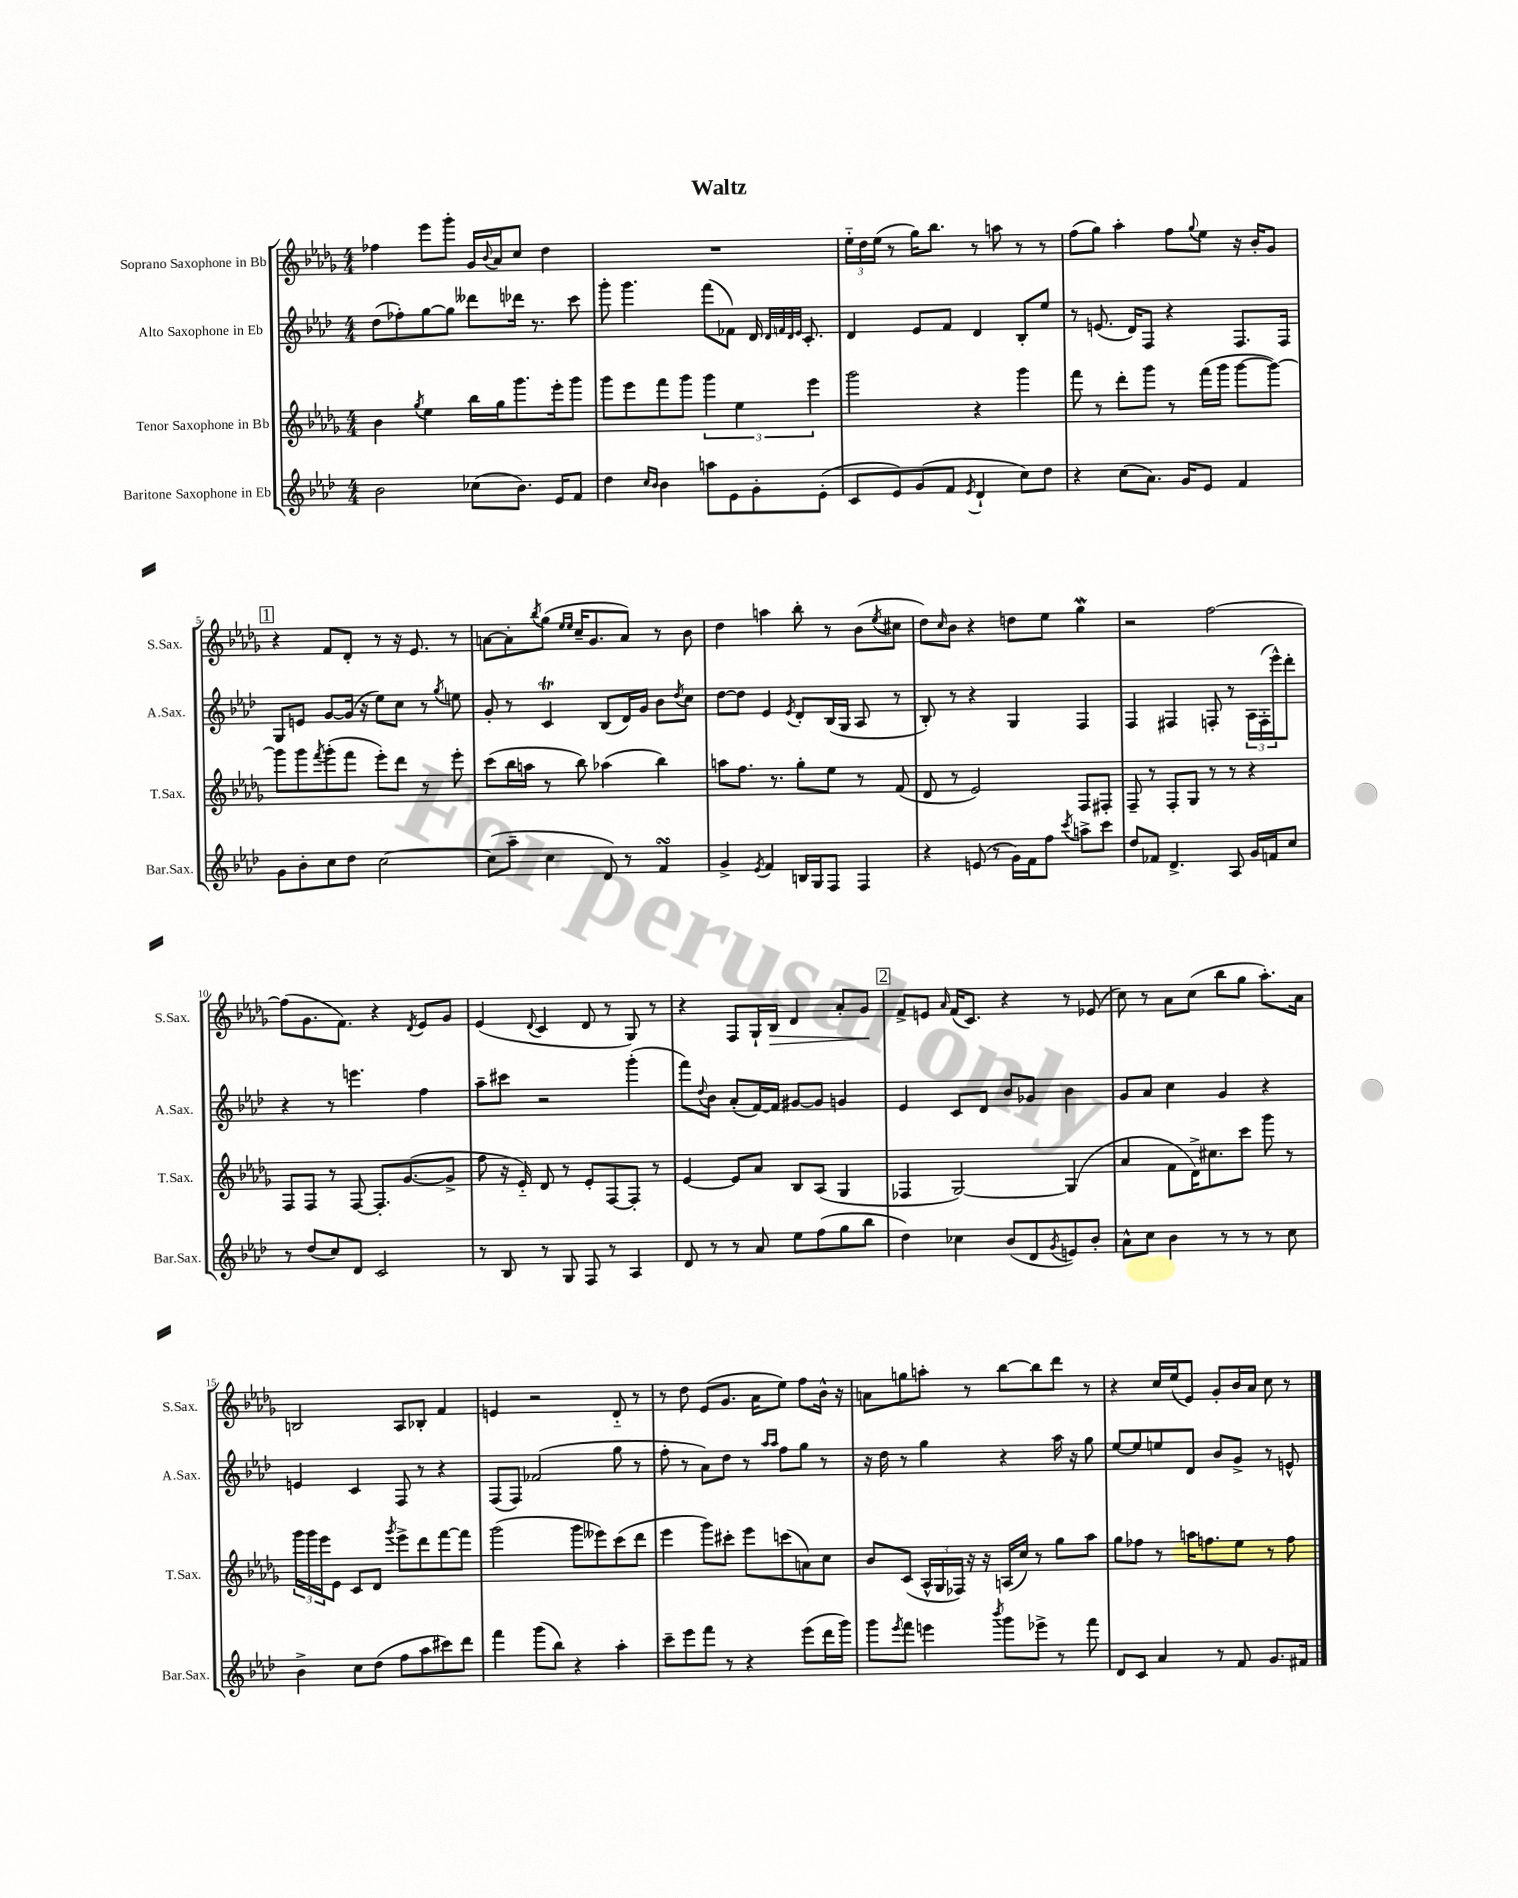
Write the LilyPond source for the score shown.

\header { title = "Waltz" }
<<
\new StaffGroup <<
\new Staff = "s0" \with { instrumentName = "Soprano Saxophone in Bb" shortInstrumentName = "S.Sax." } {
    \clef treble \key des \major \numericTimeSignature \time 4/4
    fes''4 ees'''8 ges'''8-. ges'16 \appoggiatura { bes'8 } aes'16 c''8 des''4 |
    R1 |
    \tuplet 3/2 { ees''16-_ des''16 ees''16( } r8 ges''16) bes''8. r8 a''8 r8 r8 |
    f''8( ges''8) aes''4-. f''8 \appoggiatura { ges''8 } ees''8 r16 bes'16-. ges'8 |
    \mark \markup { \box "1" } r4 f'8 des'8-. r8 r16 ees'8. r8 |
    a'8~ a'8-. \acciaccatura { bes''8 } ges''8( \grace { ees''16 ees''16 } c''16-- ges'8. a'8) r8 bes'8 |
    des''4 a''4 bes''8-. r8 bes'8( \acciaccatura { ees''8 } cis''8 |
    des''8) \grace { c''16 } bes'8 r4 d''8 ees''8 ges''4\mordent |
    r2 f''2~ |
    f''8( ges'8. f'8.) r4 \acciaccatura { des'8 } ees'8 ges'8 |
    ees'4( \appoggiatura { des'8 } c'4 des'8 r8 ges8) r8 |
    r4 f8 ges16-! bes16\> des'4 aes'8-. ges'8\! |
    \mark \markup { \box "2" } f'8-> e'8 \grace { aes'16 } f'16( c'8.) r4 r8 ees'8( |
    c''8) r8 aes'8 c''8( bes''8 ges''8 aes''8.-.) aes'16 |
    b2 aes8 bes8-. f'4 |
    e'4 r2 des'8-_ r8 |
    r8 des''8 ees'8( ges'8. aes'16 ees''8) f''8 bes'16-^ r16 |
    a'8 g''8 a''8-. r8 bes''8~ bes''8 des'''8 r8 |
    r4 c''16 ees''16( ees'8) ges'8-. bes'16 aes'16 c''8 r8 \bar "|." |
}
\new Staff = "s1" \with { instrumentName = "Alto Saxophone in Eb" shortInstrumentName = "A.Sax." } {
    \clef treble \key aes \major \numericTimeSignature \time 4/4
    des''8( fes''8-.) g''8~ g''8 deses'''8 des'''16 r8. c'''8 |
    g'''8-. g'''4. f'''8( fes'8) des'16 \grace { des'32 f'32 des'32 ees'32 } c'8.-. |
    des'4 ees'8 f'8 des'4 bes8-. ees''8 |
    r8 e'8.( des'16) f8 r4 f8. f16 |
    \mark \markup { \box "1" } g8 e'8 g'8~ g'16( r16 ees''8) c''8 r8 \acciaccatura { g''8 } e''8 |
    g'8-. r8 c'4\trill bes8( des'16) g'16 bes'8 \acciaccatura { des''8 } c''8 |
    des''8~ des''8 ees'4 \acciaccatura { ees'8 } des'8-. bes16( g16 aes8 r8 |
    bes8-.) r8 r4 g4 f4 |
    f4 fis4 f8-. r8 \tuplet 3/2 { aes16 f16-.( ees'''16-^) } des'''8-. |
    r4 r8 e'''4. f''4 |
    aes''8-- cis'''8 r2 g'''4-.( |
    f'''8) \appoggiatura { des''8 } bes'8 aes'8-.( f'16~) f'16 gis'8~ gis'8 g'4 |
    \mark \markup { \box "2" } ees'4 c'8 des'8 bes'8 ges'8 bes'4 |
    g'8 aes'8 c''4 g'4 r4 |
    e'4 c'4 f8 r8 r4 |
    f8( f8) fes'2( g''8 r8 |
    f''8-. r8 aes'8) des''8 r8 \grace { aes''16 aes''16 } f''8 g''8 r8 |
    r16 des''16 r8 g''4 r4 aes''16 r16 g''8 |
    ees''8~ ees''8 e''8 des'8 bes'8 g'8-> r8 e'8-^ \bar "|." |
}
\new Staff = "s2" \with { instrumentName = "Tenor Saxophone in Bb" shortInstrumentName = "T.Sax." } {
    \clef treble \key des \major \numericTimeSignature \time 4/4
    bes'4 \acciaccatura { ges''8 } ees''4 bes''16 ges''16 ges'''8. ees'''16-. ges'''8 |
    ges'''8 ees'''8 f'''8 ges'''8 \tuplet 3/2 { ges'''4 ees''4 ees'''4 } |
    ges'''2 r4 ges'''4 |
    f'''8 r8 des'''8-. ges'''8 r8 f'''16( ges'''16 ges'''8~ ges'''8~) |
    \mark \markup { \box "1" } ges'''8 ges'''8 \acciaccatura { f'''8 } ges'''8-.( f'''8 ees'''8-.) des'''8 r8 ees'''8-. |
    c'''8( bes''16 a''16 r8 bes''8) aes''4( bes''4) |
    a''8 f''8. r8. ges''8-. ees''8 r8 f'8( |
    des'8 r8 ees'2) f8 fis8-. |
    f8-- r8 f8-. ges8 r8 r8 r4 |
    f8 f8 r8 f8~ f8.-. ges'8.~( ges'8-> |
    f''8 r16 ees'16-_) des'8 r8 ees'8-. f8~ f8-. r8 |
    ees'4~ ees'8 aes'8 bes8 aes8( ges4 |
    \mark \markup { \box "2" } fes4 ges2~) ges4( |
    aes'4 f'8 des'16->) cis''8. c'''8 ges'''8 r8 |
    \tuplet 3/2 { ges'''16 ges'''16 ees'''16 } ees'8 c'8 des'8 \acciaccatura { ges'''8 } ees'''8-> des'''8 f'''8~ f'''8 |
    ges'''2( ges'''8 eeses'''8) c'''8( des'''8 |
    ees'''4 ges'''8) cis'''8-. ees'''8 c'''8( a'8) c''8 |
    bes'8 c'8( \tuplet 3/2 { aes16-^ ges16 fes16) } r16 r16 a16( c''16) r8 ges''8 aes''8 |
    ges''8 fes''8 r8 a''16 f''8. ees''8 r8 f''8 \bar "|." |
}
\new Staff = "s3" \with { instrumentName = "Baritone Saxophone in Eb" shortInstrumentName = "Bar.Sax." } {
    \clef treble \key aes \major \numericTimeSignature \time 4/4
    bes'2 ces''8( bes'8.) ees'16 f'8 |
    des''4 \grace { c''16 bes'16 } bes'4 a''8 ees'8 g'8-. ees'8-.( |
    c'8 ees'8) g'8( f'8 \acciaccatura { ees'8 } des'4-! c''8) des''8 |
    r4 c''8( aes'8.) g'16 ees'8 f'4 |
    \mark \markup { \box "1" } g'8 bes'8-. c''8 des''8 c''2~ |
    c''8( aes''8-- c''4 des'8) r8 f'4\turn |
    g'4-> \acciaccatura { ees'8 } f'4 b16 g16 f8 f4 |
    r4 e'8( r8 g'16) f'16 f''8 \acciaccatura { c'''8 } a''8-> c'''8 |
    des''8 fes'8 des'4.-> aes8 g'16 f'16 c''8 |
    r8 des''8( c''8) des'8 c'2 |
    r8 bes8 r8 g8 f8 r8 aes4 |
    des'8 r8 r8 aes'8 ees''8 f''8( g''8 bes''8 |
    \mark \markup { \box "2" } des''4) ces''4 bes'8( des'8 \acciaccatura { g'8 } e'8) bes'8-. |
    aes'8-^ c''8 bes'4 r8 r8 r8 c''8 |
    bes'4-> c''8 des''8( f''8 aes''8 cis'''8) des'''8 |
    f'''4 g'''8( bes''8) r4 aes''4-. |
    c'''8-- ees'''8 f'''8 r8 r4 ees'''8( des'''16 g'''16) |
    g'''8 \acciaccatura { ees'''8 } f'''8 e'''4 \acciaccatura { bes'''8 } g'''8 ees'''8-> r8 f'''8 |
    des'8 c'8 aes'4 r8 f'8 g'8. fis'16 \bar "|." |
}
>>
>>
